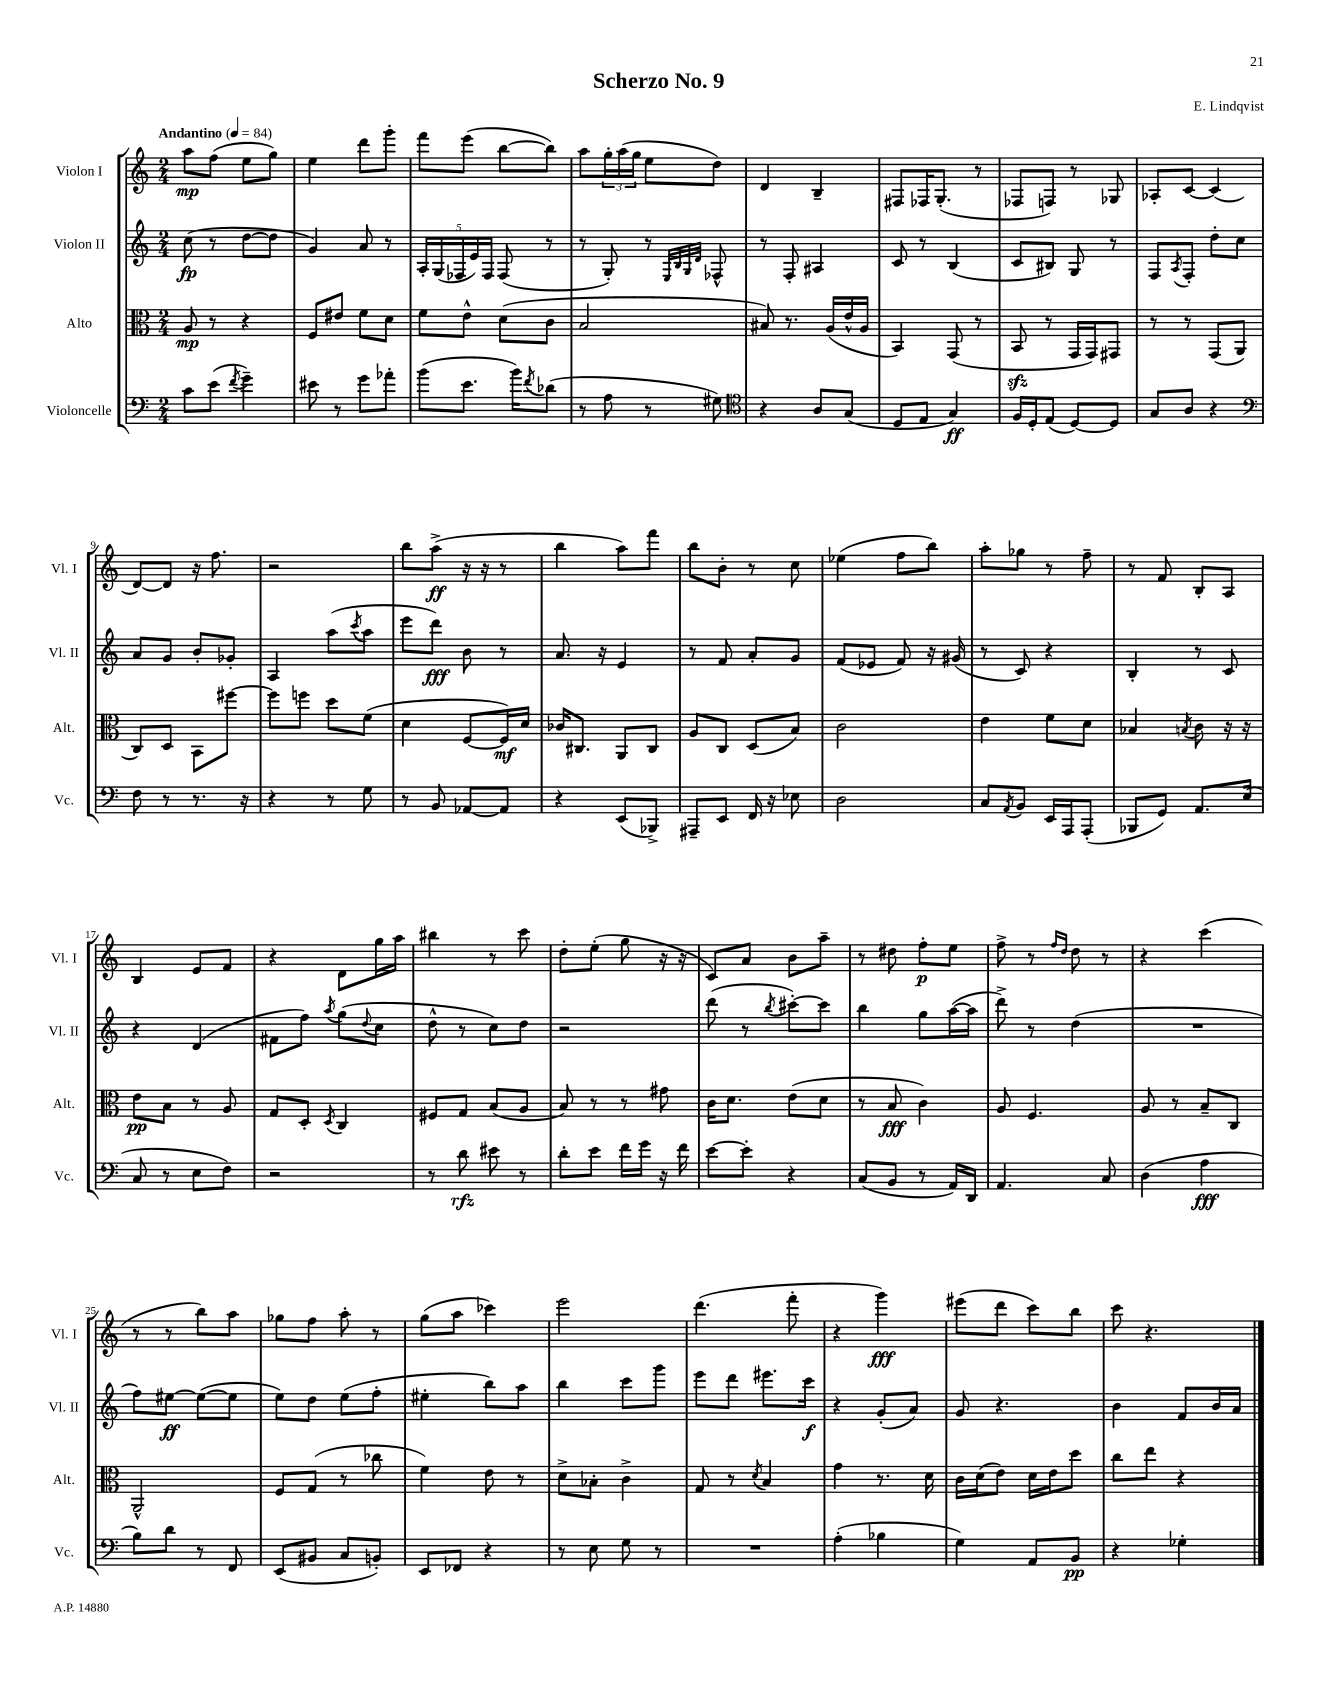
\header { title = "Scherzo No. 9" composer = "E. Lindqvist" }
<<
\new StaffGroup <<
\new Staff = "s0" \with { instrumentName = "Violon I" shortInstrumentName = "Vl. I" } {
    \clef treble \key c \major \numericTimeSignature \time 2/4 \tempo "Andantino" 4 = 84
    a''8\mp f''8( e''8 g''8) |
    e''4 d'''8 g'''8-. |
    f'''8 e'''8( b''8~ b''8) |
    a''8 \tuplet 3/2 { g''16-. a''16( g''16 } e''8 d''8) |
    d'4 b4-- |
    fis8 fes16 g8.-.( r8 |
    fes8 f8) r8 ges8 |
    aes8-. c'8~ c'4( |
    d'8~) d'8 r16 f''8. |
    r2 |
    b''8 a''8->\ff( r16 r16 r8 |
    b''4 a''8) f'''8 |
    b''8 b'8-. r8 c''8 |
    ees''4( f''8 b''8) |
    a''8-. ges''8 r8 f''8-- |
    r8 f'8 b8-. a8 |
    b4 e'8 f'8 |
    r4 d'8 g''16 a''16 |
    bis''4 r8 c'''8 |
    d''8-. e''8-.( g''8 r16 r16 |
    c'8) a'8 b'8 a''8-- |
    r8 dis''8 f''8-.\p e''8 |
    f''8-> r8 \grace { f''16 d''16 } d''8 r8 |
    r4 c'''4( |
    r8 r8 b''8) a''8 |
    ges''8 f''8 a''8-. r8 |
    g''8( a''8 ces'''4) |
    e'''2 |
    d'''4.( f'''8-. |
    r4 g'''4\fff) |
    eis'''8( d'''8 c'''8) b''8 |
    c'''8 r4. \bar "|." |
}
\new Staff = "s1" \with { instrumentName = "Violon II" shortInstrumentName = "Vl. II" } {
    \clef treble \key c \major \numericTimeSignature \time 2/4
    c''8\fp( r8 d''8~ d''8 |
    g'4) a'8 r8 |
    \tuplet 5/4 { a16-. g16( fes16 e'16) fes16 } fes8( r8 |
    r8 g8-.) r8 \grace { e32 b32 g32 d'32 } fes8-^ |
    r8 f8-. ais4 |
    c'8 r8 b4( |
    c'8 bis8) g8 r8 |
    f8 \acciaccatura { a8 } f8-. d''8-. c''8 |
    a'8 g'8 b'8-. ges'8-. |
    a4 a''8( \acciaccatura { c'''8 } a''8 |
    e'''8 d'''8\fff) b'8 r8 |
    a'8. r16 e'4 |
    r8 f'8 a'8-. g'8 |
    f'8( ees'8 f'8) r16 gis'16( |
    r8 c'8) r4 |
    b4-. r8 c'8 |
    r4 d'4( |
    fis'8 f''8) \acciaccatura { a''8 } g''8( \appoggiatura { d''8 } c''8 |
    d''8-^ r8 c''8) d''8 |
    r2 |
    d'''8( r8 \acciaccatura { b''8 } cis'''8~-.) cis'''8 |
    b''4 g''8 a''16~( a''16 |
    d'''8->) r8 d''4( |
    R2 |
    f''8) eis''8~\ff eis''8~( eis''8 |
    e''8) d''8 e''8( f''8-. |
    eis''4-. b''8) a''8 |
    b''4 c'''8 g'''8 |
    e'''8 d'''8 eis'''8. c'''16\f |
    r4 g'8-.( a'8) |
    g'8 r4. |
    b'4 f'8 b'16 a'16 \bar "|." |
}
\new Staff = "s2" \with { instrumentName = "Alto" shortInstrumentName = "Alt." } {
    \clef alto \key c \major \numericTimeSignature \time 2/4
    a8\mp r8 r4 |
    f8 eis'8 f'8 d'8 |
    f'8 e'8-^ d'8( c'8 |
    b2 |
    bis8) r8. a16( e'16-^ a16 |
    b,4) g,8( r8 |
    b,8\sfz r8 g,16 g,16) gis,8 |
    r8 r8 g,8( a,8 |
    c8) d8 b,8 fis''8~ |
    fis''8 f''8 d''8 f'8( |
    d'4 f8~ f16\mf) d'16 |
    ces'16 cis8. a,8 cis8 |
    a8 c8 d8( b8) |
    c'2 |
    e'4 f'8 d'8 |
    bes4 \acciaccatura { b8 } c'8 r16 r16 |
    e'8\pp b8 r8 a8 |
    g8 d8-. \acciaccatura { d8 } c4 |
    fis8 g8 b8( a8 |
    b8) r8 r8 gis'8 |
    c'16 d'8. e'8( d'8 |
    r8 b8\fff c'4) |
    a8 f4. |
    a8 r8 b8-- c8 |
    a,2-^ |
    f8 g8( r8 ces''8 |
    f'4) e'8 r8 |
    d'8-> bes8-. c'4-> |
    g8 r8 \acciaccatura { d'8 } b4 |
    g'4 r8. d'16 |
    c'16 d'16( e'8) d'16 e'16 d''8 |
    c''8 e''8 r4 \bar "|." |
}
\new Staff = "s3" \with { instrumentName = "Violoncelle" shortInstrumentName = "Vc." } {
    \clef bass \key c \major \numericTimeSignature \time 2/4
    c'8 e'8( \acciaccatura { f'8 } g'4--) |
    eis'8 r8 g'8 aes'8-. |
    b'8( e'8. b'16) \acciaccatura { f'8 } des'8( |
    r8 a8 r8 gis8) |
    \clef tenor r4 a8 g8( |
    d8 e8 g4\ff) |
    f16 d16-. e8( d8~) d8 |
    g8 a8 r4 |
    \clef bass f8 r8 r8. r16 |
    r4 r8 g8 |
    r8 b,8 aes,8~ aes,8 |
    r4 e,8( bes,,8->) |
    ais,,8-- e,8 f,16 r16 ees8 |
    d2 |
    c8 \acciaccatura { a,8 } b,8 e,16 a,,16 a,,8-.( |
    bes,,8 g,8) a,8. e16( |
    c8 r8 e8 f8) |
    r2 |
    r8 d'8\rfz eis'8 r8 |
    d'8-. e'8 f'16 g'16 r16 f'16 |
    e'8~ e'8-. r4 |
    c8( b,8 r8 a,16) d,16 |
    a,4. c8 |
    d4( a4\fff |
    b8) d'8 r8 f,8 |
    e,8( bis,8 c8 b,8-.) |
    e,8 fes,8 r4 |
    r8 e8 g8 r8 |
    R2 |
    a4-.( bes4 |
    g4) a,8 b,8\pp |
    r4 ges4-. \bar "|." |
}
>>
>>
